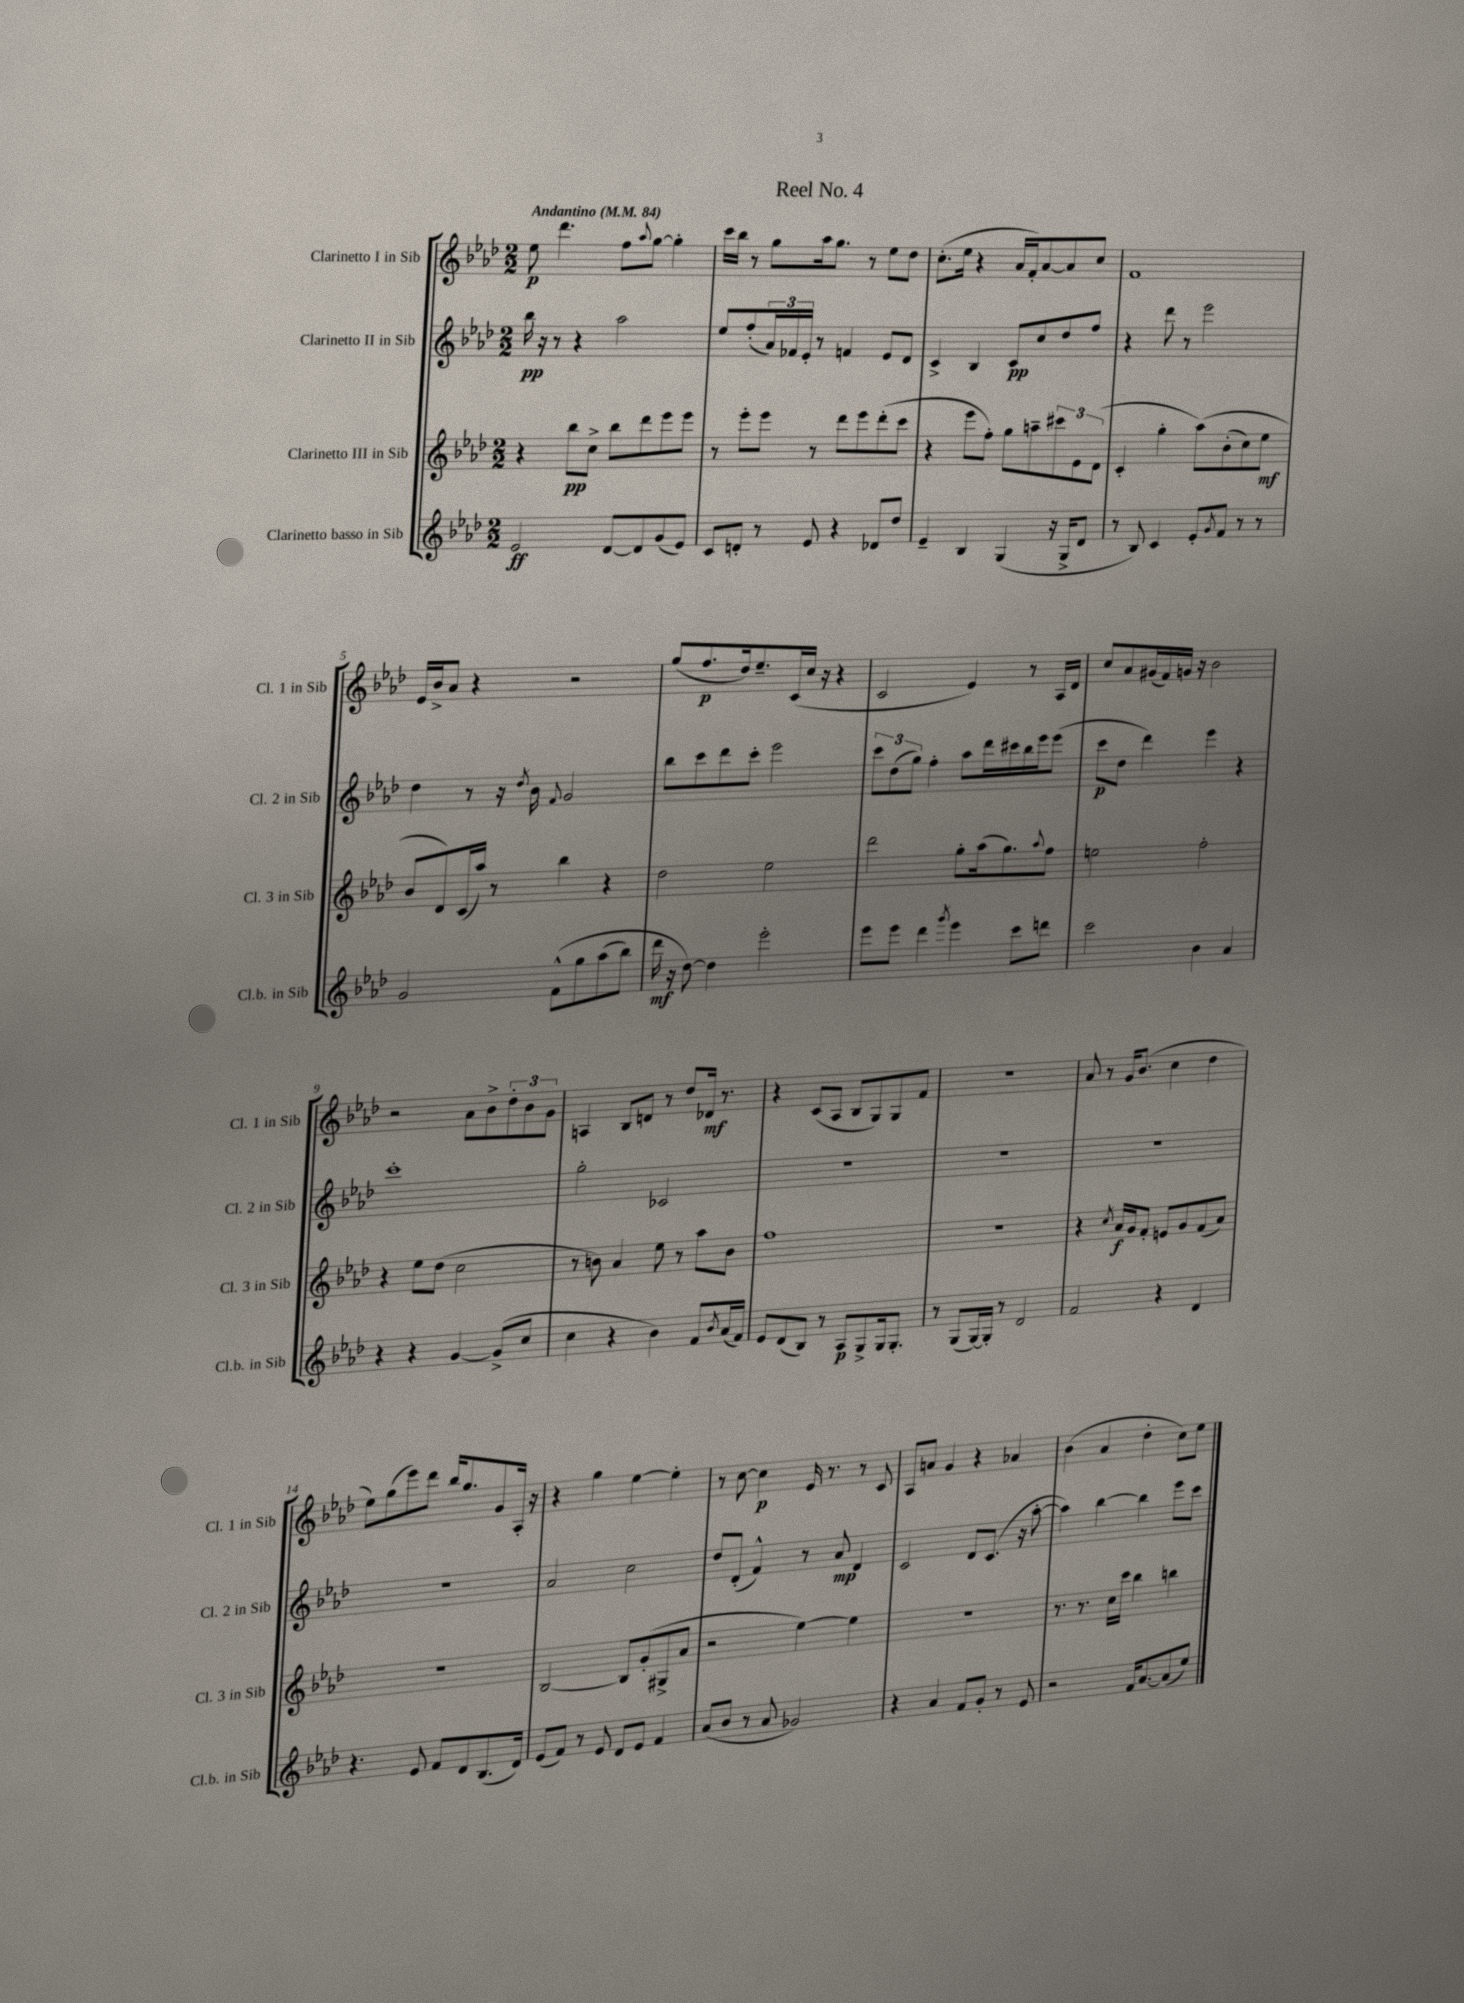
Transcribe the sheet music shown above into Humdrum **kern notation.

**kern	**dynam	**kern	**dynam	**kern	**dynam	**kern	**dynam
*part4	*part4	*part3	*part3	*part2	*part2	*part1	*part1
*staff4	*staff4	*staff3	*staff3	*staff2	*staff2	*staff1	*staff1
*I"Clarinetto basso in Sib	*	*I"Clarinetto III in Sib	*	*I"Clarinetto II in Sib	*	*I"Clarinetto I in Sib	*
*I'Cl.b. in Sib	*	*I'Cl. 3 in Sib	*	*I'Cl. 2 in Sib	*	*I'Cl. 1 in Sib	*
*clefG2	*	*clefG2	*	*clefG2	*	*clefG2	*
*k[b-e-a-d-]	*	*k[b-e-a-d-]	*	*k[b-e-a-d-]	*	*k[b-e-a-d-]	*
*M2/2	*	*M2/2	*	*M2/2	*	*M2/2	*
*MM84	*	*MM84	*	*MM84	*	*MM84	*
=1	=1	=1	=1	=1	=1	=1	=1
!	!	!	!	!	!	!LO:TX:a:B:t=Andantino	!
2e-/	ff	4r	.	16bb-\	pp	8ee-\	p
.	.	.	.	16r	.	.	.
.	.	.	.	8r	.	4.ddd-\	.
.	.	8bb-\L	pp	4r	.	.	.
.	.	8cc^\J	.	.	.	.	.
[8d-/L	.	8bb-\L	.	2aa-\	.	8ff\L	.
.	.	.	.	.	.	8qqaa-/	.
8d-/]	.	8ddd-\	.	.	.	[8gg\J	.
(8g/	.	8eee-\	.	.	.	4gg'\]	.
8e-/J)	.	8eee-\J	.	.	.	.	.
=2	=2	=2	=2	=2	=2	=2	=2
8c/L	.	8r	.	8ee-/L	.	16ccc\LL	.
.	.	.	.	.	.	16bb-\JJ	.
8dn'/J	.	8eee-'\L	.	(8ff'/	.	8r	.
8r	.	8eee-\J	.	24a-/L)	.	8gg\L	.
.	.	.	.	24f-X/	.	.	.
.	.	.	.	24e-'/JJ	.	.	.
8e-/	.	8r	.	8r	.	16aa-\k	.
.	.	.	.	.	.	8.gg\J	.
4r	.	8ddd-\L	.	4fn/	.	.	.
.	.	8eee-\	.	.	.	8r	.
8d-X/L	.	(8ddd-'\	.	8e-/L	.	8ee-\L	.
8dd-/J	.	8ccc\J	.	8d-/J	.	8dd-\J	.
=3	=3	=3	=3	=3	=3	=3	=3
4e-~/	.	4r	.	4c^/	.	(8.cc'\L	.
.	.	.	.	.	.	16ee-\Jk	.
4B-/	.	8eee-\L	.	4B-/	.	4r	.
.	.	8ff'\J)	.	.	.	.	.
(4G/	.	8gg\L	.	8c/L	pp	16a-/LL	.
.	.	.	.	.	.	16f'/J)	.
.	.	8aan~\	.	8cc/	.	[8a-/	.
16r	.	12ccc#X\	.	8dd-/	.	8a-/]	.
16G^/KL	.	.	.	.	.	.	.
.	.	12e-\	.	.	.	.	.
8d-/J	.	.	.	8ff/J	.	8cc/J	.
.	.	(12d-\J	.	.	.	.	.
=4	=4	=4	=4	=4	=4	=4	=4
8r	.	4c'/	.	4r	.	1f	.
8B-/)	.	.	.	.	.	.	.
4c/	.	4gg'\	.	8ddd-\	.	.	.
.	.	.	.	8r	.	.	.
8e-'/L	.	(8aa-\L)	.	2eee-\	.	.	.
8qg/	.	.	.	.	.	.	.
8f/J	.	(8b-'\	.	.	.	.	.
8r	.	8cc\)	.	.	.	.	.
8r	.	8ee-\J	mf	.	.	.	.
!!LO:LB:g=z
=5	=5	=5	=5	=5	=5	=5	=5
2g/	.	8b-/L	.	4dd-\	.	16e-/LL	.
.	.	.	.	.	.	16b-^/J	.
.	.	8d-/)	.	.	.	8a-/J	.
.	.	(16c/L	.	8r	.	4r	.
.	.	16aa-/JJ)	.	.	.	.	.
.	.	8r	.	16r	.	.	.
.	.	.	.	8qdd-/	.	.	.
.	.	.	.	16b-\	.	.	.
.	.	.	.	8qqf/	.	.	.
(8f^^\L	.	4bb-\	.	2g/	.	2r	.
8gg\	.	.	.	.	.	.	.
(8aa-\	.	4r	.	.	.	.	.
8bb-\J)	.	.	.	.	.	.	.
=6	=6	=6	=6	=6	=6	=6	=6
16ddd-\	mf	2dd-\	.	8bb-\L	.	(8gg/L	.
16r	.	.	.	.	.	.	.
[8dd-\)	.	.	.	8ccc\	.	8.ff/	p
4dd-\]	.	.	.	8ddd-\	.	.	.
.	.	.	.	.	.	16dd-/k)	.
.	.	.	.	8ccc'\J	.	8.ee-~/	.
2eee-'\	.	2ee-\	.	2eee-\	.	.	.
.	.	.	.	.	.	(16c/L	.
.	.	.	.	.	.	16cc/JJ	.
.	.	.	.	.	.	16r	.
.	.	.	.	.	.	4r	.
=7	=7	=7	=7	=7	=7	=7	=7
8eee-\L	.	2ddd-\	.	12ccc\L	.	2c/	.
.	.	.	.	(12dd-\	.	.	.
8eee-\J	.	.	.	.	.	.	.
.	.	.	.	12gg\J)	.	.	.
4ddd-\	.	.	.	4ff'\	.	.	.
8qggg/	.	.	.	.	.	.	.
4eee-\	.	8gg'\L	.	8aa-\L	.	4e-/)	.
.	.	(16aa-\k	.	16ddd-\L	.	.	.
.	.	8.gg\)	.	16ccc#X\	.	.	.
8ccc\L	.	.	.	16bb-\	.	8r	.
.	.	.	.	16eee-\J	.	.	.
.	.	8qqaa-/	.	.	.	.	.
8dddn\J	.	8ff\J	.	(8eee-\J	.	16A-/LL	.
.	.	.	.	.	.	16d-/JJ	.
=8	=8	=8	=8	=8	=8	=8	=8
2ccc\	.	2een\	.	8ccc\L	p	8cc/L	.
.	.	.	.	8dd-\J	.	8a-/	.
.	.	.	.	4ddd-\)	.	(16g#X/L	.
.	.	.	.	.	.	16f/)	.
.	.	.	.	.	.	16gn/JJ	.
.	.	.	.	.	.	16r	.
4b-\	.	2ff'\	.	4eee-\	.	2b-\	.
4a-/	.	.	.	4r	.	.	.
!!LO:LB:g=z
=9	=9	=9	=9	=9	=9	=9	=9
4r	.	4r	.	1ccc'	.	2r	.
4r	.	8ee-\L	.	.	.	.	.
.	.	(8dd-\J	.	.	.	.	.
[4g/	.	2cc\	.	.	.	8a-\L	.
.	.	.	.	.	.	8b-^\	.
(8g^/L]	.	.	.	.	.	12dd-'\	.
.	.	.	.	.	.	12b-\	.
8cc/J	.	.	.	.	.	.	.
.	.	.	.	.	.	12g\J	.
=10	=10	=10	=10	=10	=10	=10	=10
4cc\	.	8r	.	2gg'\	.	4An/	.
.	.	8bn\)	.	.	.	.	.
4r	.	4a-/	.	.	.	8B-/L	.
.	.	.	.	.	.	8dn/J	.
4b-\)	.	8ee-\	.	2c-X/	.	8r	.
.	.	8r	.	.	.	8dd-/L	.
8f/L	.	8aa-\L	.	.	.	16d-X/Jk	mf
.	.	.	.	.	.	8.r	.
8qb-/	.	.	.	.	.	.	.
(16a-/L	.	8b\J	.	.	.	.	.
16f/JJ)	.	.	.	.	.	.	.
=11	=11	=11	=11	=11	=11	=11	=11
8e-/L	.	1ff	.	1r	.	4r	.
(8d-/	.	.	.	.	.	.	.
8B-/J)	.	.	.	.	.	(8c/L	.
8r	.	.	.	.	.	8A-/J	.
8A-/L	p	.	.	.	.	8B-/L	.
8G^/	.	.	.	.	.	8G/)	.
16G/k	.	.	.	.	.	8G/	.
8.G'/J	.	.	.	.	.	.	.
.	.	.	.	.	.	8f/J	.
=12	=12	=12	=12	=12	=12	=12	=12
8r	.	1r	.	1r	.	1r	.
(8G/L	.	.	.	.	.	.	.
[16G/L)	.	.	.	.	.	.	.
16G'/JJ]	.	.	.	.	.	.	.
8r	.	.	.	.	.	.	.
2d-/	.	.	.	.	.	.	.
=13	=13	=13	=13	=13	=13	=13	=13
2f/	.	4r	.	1r	.	8a-/	.
.	.	.	.	.	.	8r	.
.	.	8qcc/	.	.	.	.	.
.	.	16a-/LL	f	.	.	16g/KL	.
.	.	16g/J	.	.	.	(8.b-/J	.
.	.	8f'/J	.	.	.	.	.
4r	.	8en/L	.	.	.	4cc\	.
.	.	8g/	.	.	.	.	.
4d-/	.	(8f/	.	.	.	4dd-\	.
.	.	8a-/J)	.	.	.	.	.
!!LO:LB:g=z
=14	=14	=14	=14	=14	=14	=14	=14
4.r	.	1r	.	1r	.	8ee-\L)	.
.	.	.	.	.	.	(8gg\	.
.	.	.	.	.	.	8eee-\)	.
8e-/	.	.	.	.	.	8ddd-\J	.
8f/L	.	.	.	.	.	16bb-/KL	.
.	.	.	.	.	.	8.gg/	.
8d-/	.	.	.	.	.	.	.
(8.B-/	.	.	.	.	.	8g/	.
.	.	.	.	.	.	16A-'/Jk	.
16d-/Jk)	.	.	.	.	.	16r	.
=15	=15	=15	=15	=15	=15	=15	=15
(8e-/L	.	[2B-/	.	2a-/	.	4r	.
8f/J)	.	.	.	.	.	.	.
8r	.	.	.	.	.	4gg\	.
8e-/	.	.	.	.	.	.	.
8d-/L	.	8B-/L]	.	2cc\	.	[4ee-\	.
8e-/J	.	(8g'/	.	.	.	.	.
4f/	.	8G#X^/	.	.	.	4ee-'\]	.
.	.	8a-/J	.	.	.	.	.
=16	=16	=16	=16	=16	=16	=16	=16
(8a-/L	.	2r	.	8dd-/L	.	8r	.
8b-/J	.	.	.	(8d-'/J	.	[8cc\	.
8r	.	.	.	4f^^/)	.	4cc\]	p
8a-/	.	.	.	.	.	.	.
2g-X/)	.	[4ee-\)	.	8r	.	16e-/	.
.	.	.	.	.	.	8.r	.
.	.	.	.	8a-/	mp	.	.
.	.	4ee-\]	.	4d-/	.	8r	.
.	.	.	.	.	.	8c/	.
=17	=17	=17	=17	=17	=17	=17	=17
4r	.	1r	.	2c/	.	8A-/L	.
.	.	.	.	.	.	8an/J	.
4a-/	.	.	.	.	.	4g/	.
8f/L	.	.	.	8d-/L	.	4r	.
8g'/J	.	.	.	(8.c/J	.	.	.
8r	.	.	.	.	.	4a-X/	.
.	.	.	.	16r	.	.	.
8e-/	.	.	.	[8aa-'\	.	.	.
=18	=18	=18	=18	=18	=18	=18	=18
2r	.	8.r	.	4aa-\])	.	(4b-\	.
.	.	8.r	.	.	.	.	.
.	.	.	.	[4bb-\	.	4a-/	.
.	.	16cc\LL	.	.	.	.	.
.	.	16ccc\JJ	.	.	.	.	.
16f/KL	.	4bb-\	.	4bb-\]	.	4dd-'\	.
[8.a-/	.	.	.	.	.	.	.
(8a-/]	.	4bbn\	.	8eee-\L	.	8cc\L)	.
8ee-/J)	.	.	.	8ccc\J	.	8ee-\J	.
==	==	==	==	==	==	==	==
*-	*-	*-	*-	*-	*-	*-	*-
